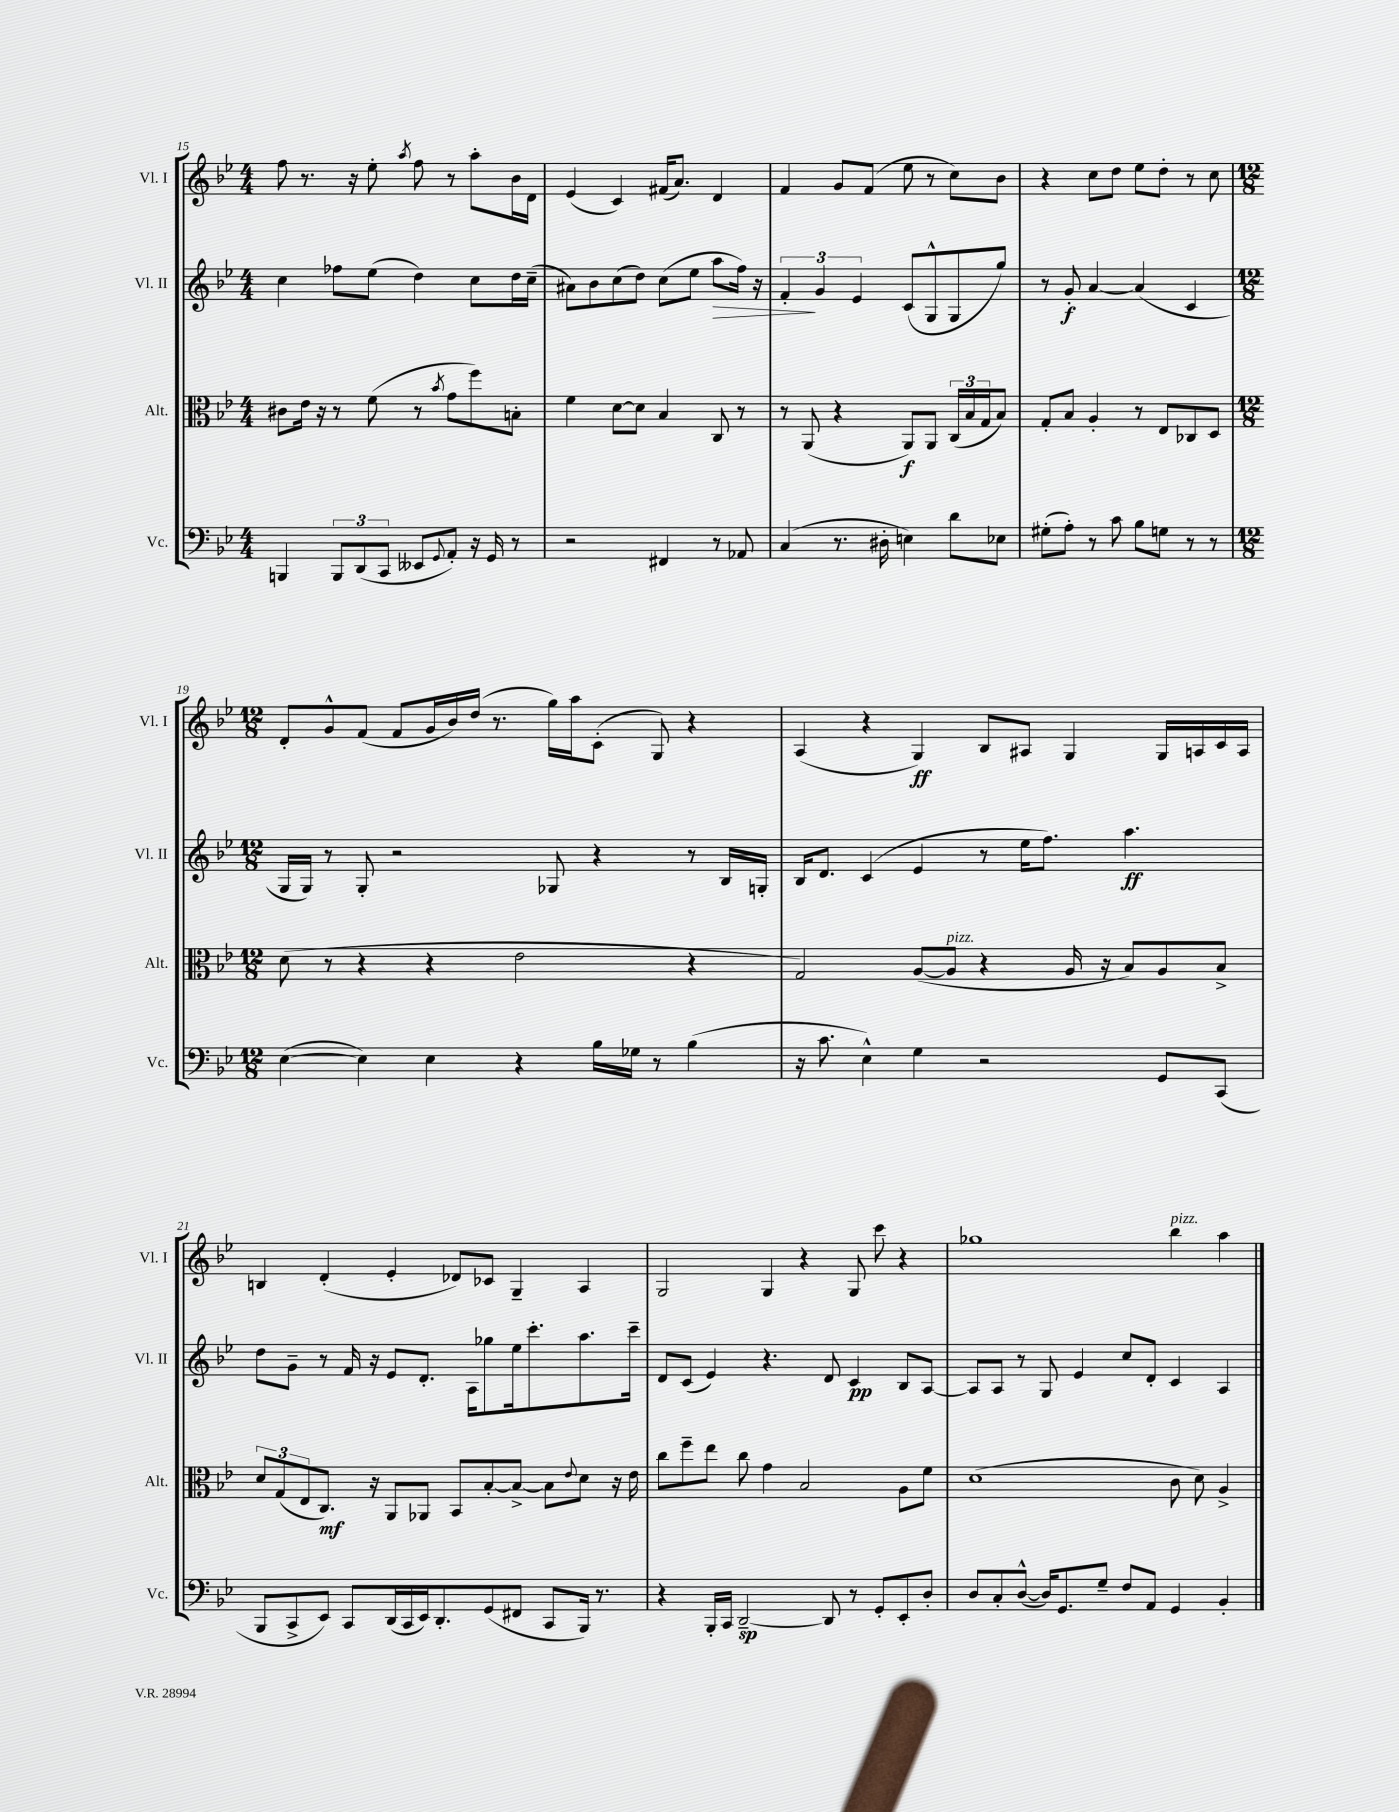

**kern	**kern	**kern	**kern
*staff4	*staff3	*staff2	*staff1
*clefF4	*clefC3	*clefG2	*clefG2
*k[b-e-]	*k[b-e-]	*k[b-e-]	*k[b-e-]
*M4/4	*M4/4	*M4/4	*M4/4
4BBB	8c#	4cc	8ff
.	16e-	.	8.r
.	16r	.	.
12BBB	8r	8ff-	.
.	.	.	16r
(12DD	.	.	.
.	(8f	(8ee-	8ee-'
12CC	.	.	.
.	.	.	8qaa
8EE--	8r	4dd)	8ff
8qqGG	8qb-	.	.
8AA')	8g	.	8r
16r	8ff)	8cc	8aa'
16GG	.	.	.
8r	8B'	16dd	16b-
.	.	(16cc~	16d
=	=	=	=
2r	4f	8a#)	(4e-
.	.	8b-	.
.	[8d	(8cc	4c)
.	8d]	8dd)	.
4FF#	4B-	(8cc	(16f#
.	.	.	8.a)
.	.	8ee-	.
8r	8C	8aa	4d
8AA-	8r	16ff)	.
.	.	16r	.
=	=	=	=
(4C	8r	6f'	4f
.	(8AA	.	.
.	.	6g	.
8.r	4r	.	8g
.	.	6e-	.
.	.	.	(8f
16D#'	.	.	.
4E)	8AA)	(8c	8ee-
.	8AA	8G^^	8r
8d	(24C	8G	8cc)
.	24B-	.	.
.	24G	.	.
8E-	8B-)	8gg)	8b-
=	=	=	=
(8G#'	8G'	8r	4r
8A')	8B-	8g'	.
8r	4A'	[4a	8cc
8c	.	.	8dd
8B-	8r	(4a]	8ee-
8G	8E-	.	8dd'
8r	8C-	4c	8r
8r	8D	.	8cc
=	=	=	=
*M12/8	*M12/8	*M12/8	*M12/8
([4E-	(8d	16G	8d'
.	.	16G)	.
.	8r	8r	8g^^
4E-])	4r	8G'	(8f
.	.	2r	8f
4E-	4r	.	16g
.	.	.	16b-)
.	.	.	(16dd
.	.	.	8.r
4r	2e-	.	.
.	.	8G-	16gg)
.	.	.	16aa
16B-	.	4r	(8c'
16G-	.	.	.
8r	.	.	8G)
(4B-	4r	8r	4r
.	.	16B-	.
.	.	16G'	.
=	=	=	=
16r	2G)	16B-	(4A
8.c	.	8.d	.
4E-^^)	.	(4c	4r
4G	([8A	4e-	4G)
.	8A]	.	.
2r	4r	8r	8B-
.	.	16ee-	8A#
.	.	8.ff)	.
.	16A	.	4G
.	16r	.	.
.	8B-)	4.aa	.
8GG	8A	.	16G
.	.	.	16A
(8CC	8B-^	.	16c
.	.	.	16A
=	=	=	=
8BBB-	12d	8dd	4B
.	(12G	.	.
8CC^	.	8g~	.
.	12E-	.	.
8EE-)	8.C)	8r	(4d'
8CC	.	16f	.
.	16r	16r	.
(16DD	8AA	8e-	4e-'
16CC	.	.	.
16EE-)	8AA-	8.d'	.
8.DD'	.	.	.
.	8BB-	.	8d-)
.	.	16A	.
(8GG	[8B-'	8gg-	8c-
8FF#	8B-^_	16ee-	4G~
.	.	8.ccc'	.
8CC	8B-]	.	.
.	8qqe-	.	.
16BBB-)	8d	8.aa	4A
8.r	.	.	.
.	16r	.	.
.	16e-	16ccc~	.
=	=	=	=
4r	8cc	8d	2G
.	8ff~	(8c	.
16BBB-'	8ee-	4e-)	.
16CC	.	.	.
[2DD~	8cc	.	.
.	4g	4.r	4G
.	2B-	.	4r
8DD]	.	8d	.
8r	.	4c	8G
8GG'	.	.	8ccc
8EE-'	8A	8B-	4r
8D'	8f	[8A	.
=	=	=	=
8D	(1d	8A]	1gg-
8C'	.	8A	.
([8D^^	.	8r	.
16D])	.	8G	.
8.GG	.	.	.
.	.	4e-	.
8G~	.	.	.
8F	.	8cc	.
8AA	.	8d'	.
4GG	8c	4c	4bb-
.	8d)	.	.
4BB-'	4A^	4A	4aa
==	==	==	==
*-	*-	*-	*-
